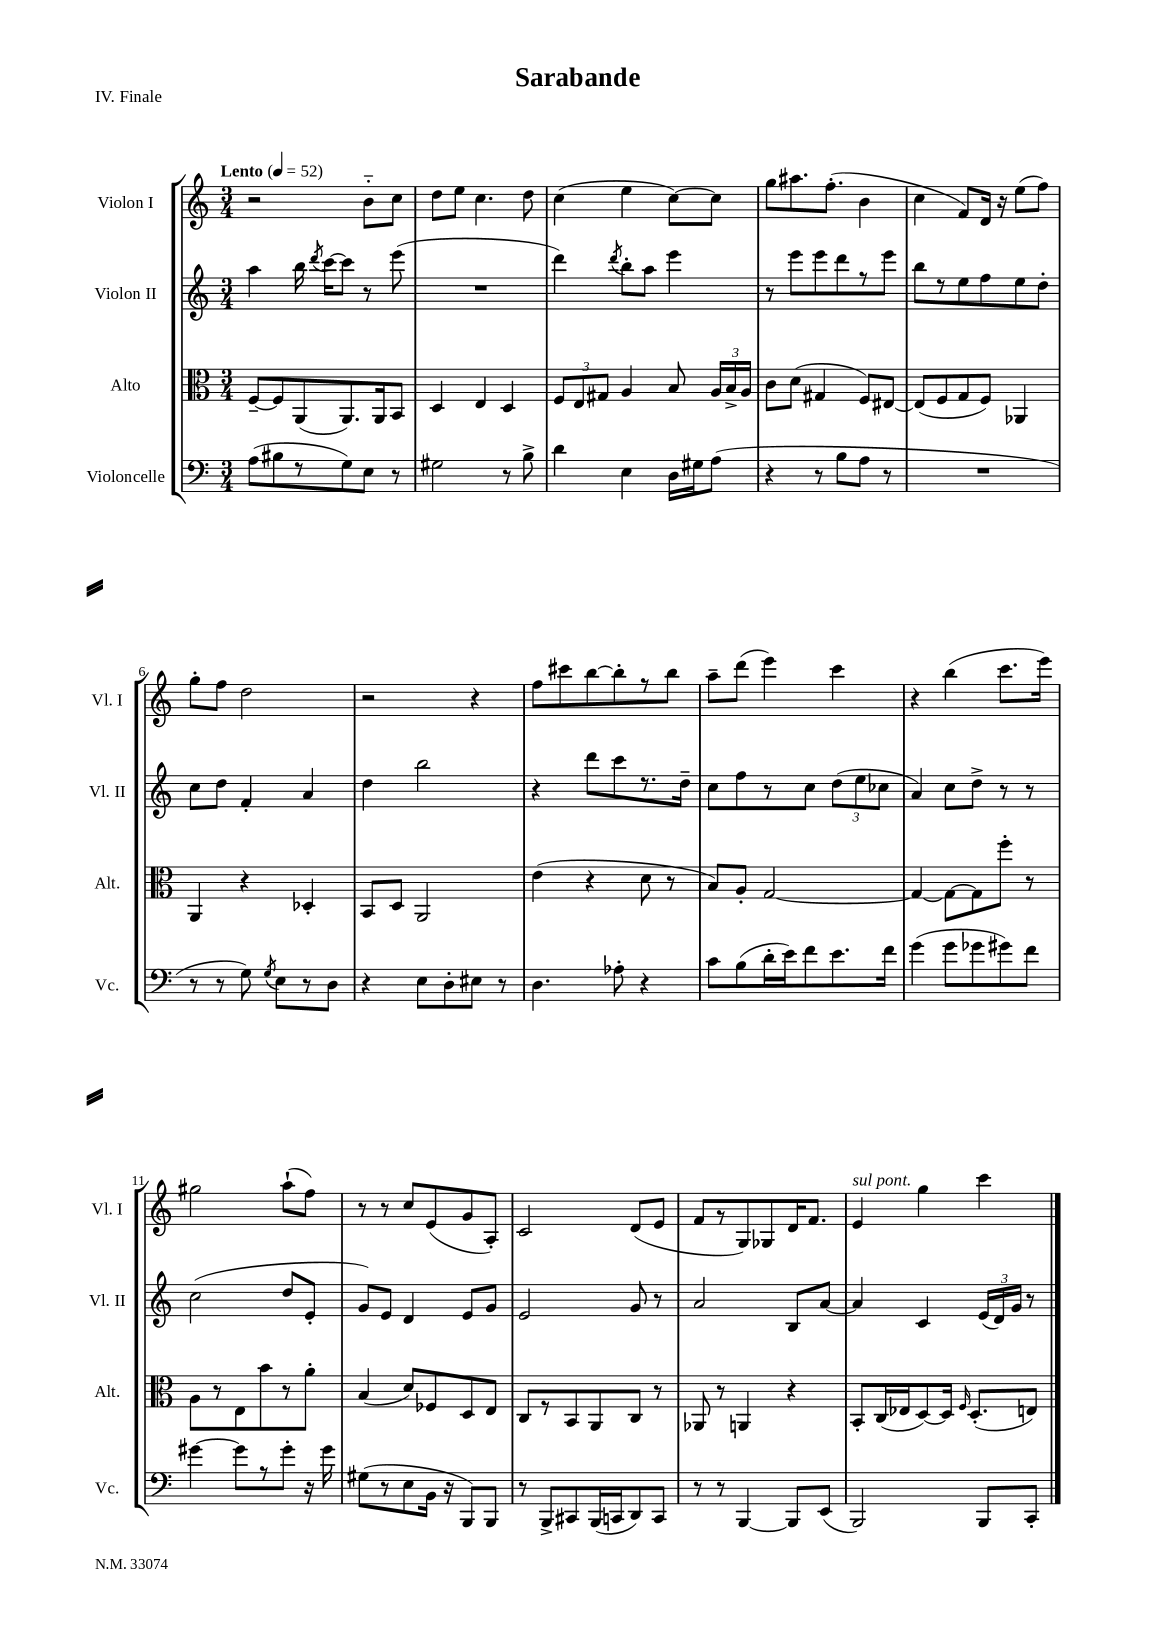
\header { title = "Sarabande" piece = "IV. Finale" }
<<
\new StaffGroup <<
\new Staff = "s0" \with { instrumentName = "Violon I" shortInstrumentName = "Vl. I" } {
    \clef treble \key c \major \numericTimeSignature \time 3/4 \tempo "Lento" 4 = 52
    \autoBeamOff r2 b'8[-_ c''8] |
    d''8[ e''8] c''4. d''8 |
    c''4( e''4 c''8[~) c''8] |
    g''8[ ais''8. f''8.]-.( b'4 |
    c''4 f'8[) d'16] r16 e''8[( f''8]) |
    g''8[-. f''8] d''2 |
    r2 r4 |
    f''8[ cis'''8 b''8~ b''8-. r8 b''8] |
    a''8[-- d'''8]( e'''4) c'''4 |
    r4 b''4( c'''8.[ e'''16]) |
    gis''2 a''8[-!( f''8]) |
    r8 r8 c''8[ e'8( g'8 a8]-.) |
    c'2 d'8[( e'8] |
    f'8[ r8 g8) ges8 d'16 f'8.] |
    e'4^\markup { \italic "sul pont." } g''4 c'''4 \bar "|." |
}
\new Staff = "s1" \with { instrumentName = "Violon II" shortInstrumentName = "Vl. II" } {
    \clef treble \key c \major \numericTimeSignature \time 3/4
    \autoBeamOff a''4 b''16 \acciaccatura { d'''8 } c'''16[~ c'''8] r8 e'''8( |
    R2. |
    d'''4) \acciaccatura { d'''8 } b''8[-. a''8] e'''4 |
    r8 e'''8[ e'''8 d'''8 r8 e'''8] |
    b''8[ r8 e''8 f''8 e''8 d''8]-. |
    c''8[ d''8] f'4-. a'4 |
    d''4 b''2 |
    r4 d'''8[ c'''8 r8. d''16]-- |
    c''8[ f''8 r8 c''8] \tuplet 3/2 { d''8[( e''8 ces''8] } |
    a'4) c''8[ d''8]-> r8 r8 |
    c''2( d''8[ e'8]-. |
    g'8[) e'8] d'4 e'8[ g'8] |
    e'2 g'8 r8 |
    a'2 b8[ a'8]~ |
    a'4 c'4 \tuplet 3/2 { e'16[( d'16) g'16] } r8 \bar "|." |
}
\new Staff = "s2" \with { instrumentName = "Alto" shortInstrumentName = "Alt." } {
    \clef alto \key c \major \numericTimeSignature \time 3/4
    \autoBeamOff f8[~-- f8 a,8( a,8.) a,16 b,8] |
    d4 e4 d4 |
    \tuplet 3/2 { f8[ e8 gis8] } a4 b8 \tuplet 3/2 { a16[ b16-> a16] } |
    c'8[ d'8]( gis4 f8[) eis8]~ |
    eis8[( f8 g8 f8]) aes,4 |
    a,4 r4 des4-. |
    b,8[ d8] a,2 |
    e'4( r4 d'8 r8 |
    b8[) a8]-. g2~ |
    g4~ g8[~ g8 f''8]-. r8 |
    a8[ r8 e8 b'8 r8 a'8]-. |
    b4( d'8[) fes8 d8 e8] |
    c8[ r8 b,8 a,8 c8] r8 |
    aes,8 r8 a,4 r4 |
    b,8[-. c16( ees16 d8~) d16] \grace { f16 } d8.[-.( e8]) \bar "|." |
}
\new Staff = "s3" \with { instrumentName = "Violoncelle" shortInstrumentName = "Vc." } {
    \clef bass \key c \major \numericTimeSignature \time 3/4
    \autoBeamOff a8[( bis8 r8 g8) e8] r8 |
    gis2 r8 b8-> |
    d'4 e4 d16[ gis16 a8]( |
    r4 r8 b8[ a8] r8 |
    R2. |
    r8 r8 g8) \acciaccatura { g8 } e8[ r8 d8] |
    r4 e8[ d8-. eis8] r8 |
    d4. aes8-. r4 |
    c'8[ b8( d'16-. e'16) f'8 e'8. f'16] |
    g'4( g'8[ ges'8 gis'8) f'8] |
    gis'4~ gis'8[ r8 gis'8]-. r16 gis'16 |
    gis8[( r8 e8 b,16] r16 b,,8[) b,,8] |
    r8 b,,8[-> cis,8 b,,16( c,16 d,8) c,8] |
    r8 r8 b,,4~ b,,8[ e,8]( |
    b,,2) b,,8[ c,8]-. \bar "|." |
}
>>
>>
